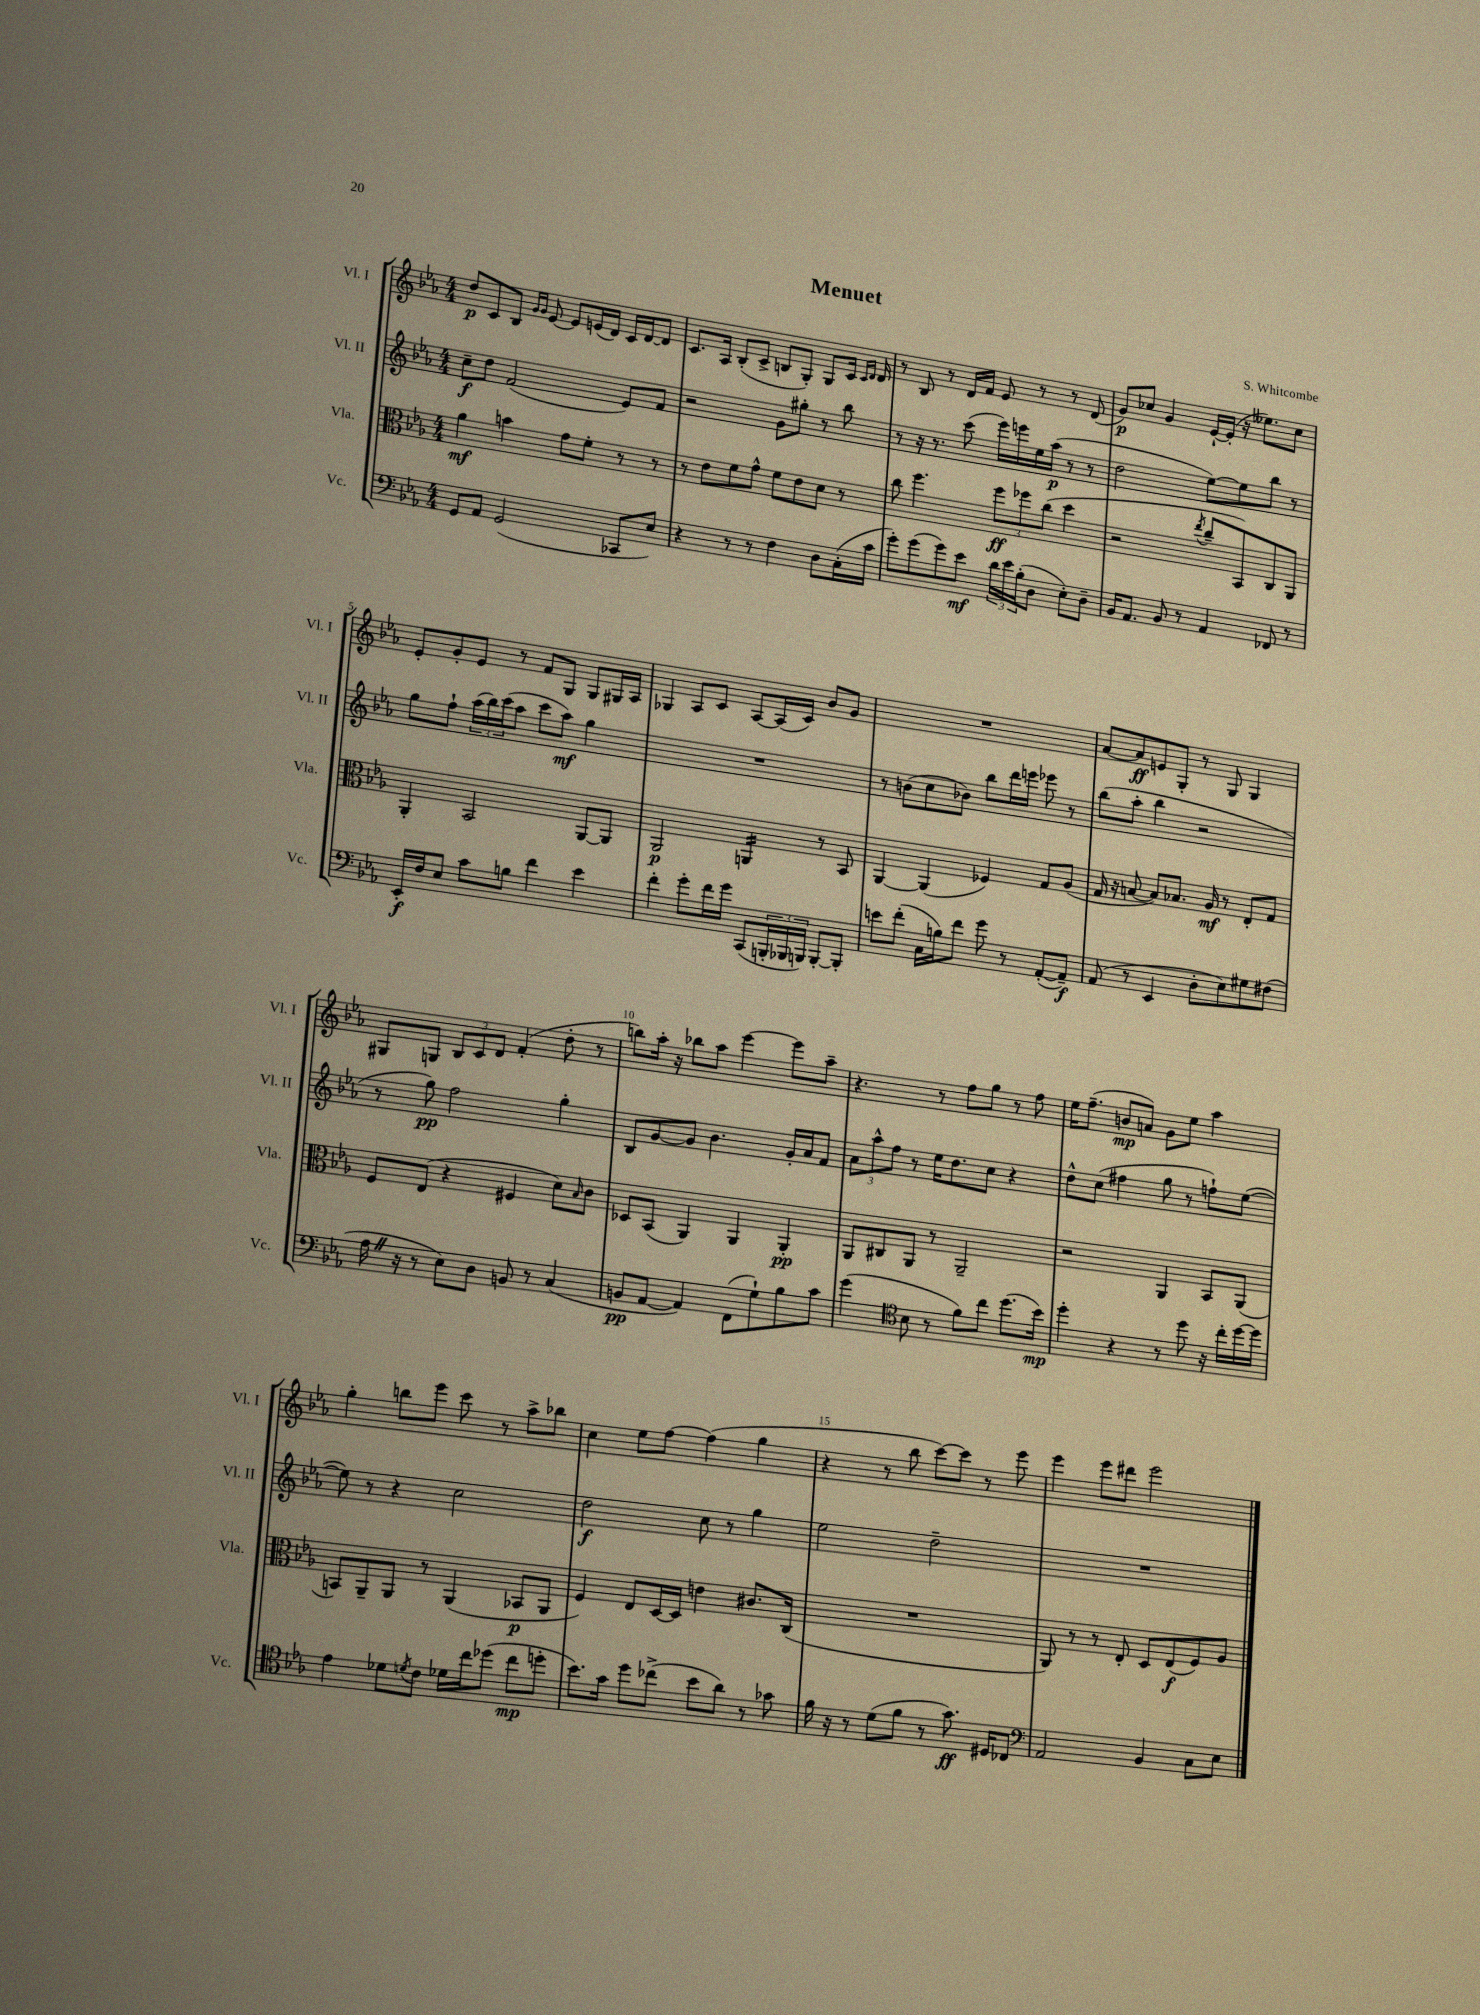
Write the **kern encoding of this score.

**kern	**dynam	**kern	**dynam	**kern	**dynam	**kern	**dynam
*part4	*part4	*part3	*part3	*part2	*part2	*part1	*part1
*staff4	*staff4	*staff3	*staff3	*staff2	*staff2	*staff1	*staff1
*I"Vc.	*	*I"Vla.	*	*I"Vl. II	*	*I"Vl. I	*
*I'Vc.	*	*I'Vla.	*	*I'Vl. II	*	*I'Vl. I	*
*clefF4	*	*clefC3	*	*clefG2	*	*clefG2	*
*k[b-e-a-]	*	*k[b-e-a-]	*	*k[b-e-a-]	*	*k[b-e-a-]	*
*M4/4	*	*M4/4	*	*M4/4	*	*M4/4	*
=1	=1	=1	=1	=1	=1	=1	=1
8GG/L	.	4a-\	mf	8cc~\L	f	8dd/L	p
8AA-/J	.	.	.	8dd\J	.	8c/	.
(2GG/	.	4bn\	.	(2f/	.	8B-/J	.
.	.	.	.	.	.	16qqg/LL	.
.	.	.	.	.	.	16qqg/JJ	.
.	.	.	.	.	.	[8e-/	.
.	.	8g\L	.	.	.	8e-/L]	.
.	.	8f'\J	.	.	.	(16en/L	.
.	.	.	.	.	.	16d/JJ)	.
8CC-X/L	.	8r	.	8e-/L)	.	16c/LL	.
.	.	.	.	.	.	[16d/J	.
8E-/J)	.	8r	.	8f/J	.	8d/J]	.
=2	=2	=2	=2	=2	=2	=2	=2
4r	.	8r	.	2r	.	8.c/L	.
.	.	8e-\L	.	.	.	.	.
.	.	.	.	.	.	16A-/Jk	.
8r	.	8f\	.	.	.	(8B-'/L	.
8r	.	8g^^\J	.	.	.	8c^/J	.
4F\	.	8f\L	.	8g\L	.	8Bn/L	.
.	.	8e-\	.	8gg#X'\J	.	8G'/J)	.
8D\L	.	8d\J	.	8r	.	8G/L	.
(16C'\L	.	8r	.	8bb-\	.	16c/Jk	.
.	.	.	.	.	.	16qqc/LL	.
.	.	.	.	.	.	16qqd/JJ	.
16c\JJ	.	.	.	.	.	16d/	.
=3	=3	=3	=3	=3	=3	=3	=3
8g'\L)	.	8cc\	.	8r	.	8r	.
(8g\	.	4.ff\	.	16r	.	8B-/	.
.	.	.	.	8.r	.	.	.
8g\)	.	.	.	.	.	8r	.
8e-\J	mf	.	.	(8ccc\	.	16d/LL	.
.	.	.	.	.	.	16f/JJ	.
24d\LL	.	12ff\L	ff	16eee-\LL)	.	8e-/	.
24e-\	.	.	.	.	.	.	.
.	.	.	.	16eeen\	.	.	.
(24B-'\J	.	12ff-X\	.	.	.	.	.
8D\J	.	.	.	16ee-\	.	8r	.
.	.	(12cc\J	.	.	.	.	.
.	.	.	.	(16aa-\JJ	p	.	.
8E-'\L)	.	4dd\	.	8r	.	8r	.
8D~\J	.	.	.	8r	.	(8d/	.
=4	=4	=4	=4	=4	=4	=4	=4
16BB-/KL	.	2r	.	2dd\	.	8g/L)	p
8.AA-/J	.	.	.	.	.	.	.
.	.	.	.	.	.	8cc-X/J	.
8BB-/	.	.	.	.	.	4g/	.
8r	.	.	.	.	.	.	.
.	.	8qee-/	.	.	.	.	.
4AA-/	.	8cc~/L	.	[8ee-\L)	.	[16e-`/LL	.
.	.	.	.	.	.	(16e-'/JJ]	.
.	.	8BB-/)	.	8ee-\]	.	16r	.
.	.	.	.	.	.	8.ee--X\L)	.
8FF-X/	.	8C/	.	8bb-\J	.	.	.
8r	.	8AA-/J	.	8r	.	8cc-\J	.
!!LO:LB:g=z
=5	=5	=5	=5	=5	=5	=5	=5
16EE-'/LL	f	4AA-'/	.	8gg\L	.	8e-'/L	.
16F/J	.	.	.	.	.	.	.
8E-/J	.	.	.	8ff`\J	.	8g'/	.
8c\L	.	2BB-/	.	(24aa-\LL	.	8e-/J	.
.	.	.	.	24bb-\)	.	.	.
.	.	.	.	(24ccc\J	.	.	.
8Bn\J	.	.	.	8aa-\J	.	8r	.
4f\	.	.	.	8ccc\L	.	8f/L	.
.	.	.	.	8aa-\J)	mf	8G/J	.
4e-\	.	[8AA-/L	.	4gg\	.	8G/L	.
.	.	8AA-/J]	.	.	.	16G#X/L	.
.	.	.	.	.	.	16A-/JJ	.
=6	=6	=6	=6	=6	=6	=6	=6
4f'\	.	2AA-/	p	1r	.	4G-X/	.
8g'\L	.	.	.	.	.	8A-/L	.
16f\L	.	.	.	.	.	8c/J	.
16g\JJ	.	.	.	.	.	.	.
*	*	*tremolo	*	*	*	*	*
(8CC/L	.	16AAn/LL	.	.	.	[8A-/L	.
.	.	16AAn/	.	.	.	.	.
24BBBn'/L	.	16AAn/	.	.	.	(16A-/L]	.
24BBB-X/	.	.	.	.	.	.	.
.	.	16AAn/JJ	.	.	.	16c/JJ)	.
*	*	*Xtremolo	*	*	*	*	*
24BBBn/JJ)	.	.	.	.	.	.	.
[8BBB'/L	.	8r	.	.	.	8b-/L	.
8BBB'/J]	.	8BB-/	.	.	.	8g/J	.
=7	=7	=7	=7	=7	=7	=7	=7
8en\L	.	[4AA-/	.	8r	.	1r	.
(8f'\J	.	.	.	(8bn\L	.	.	.
16C\LL	.	(4AA-/]	.	8cc\	.	.	.
16Bn\J)	.	.	.	.	.	.	.
8f\J	.	.	.	8b-X\J)	.	.	.
8g\	.	4F-X/)	.	8bb-\L	.	.	.
8r	.	.	.	16ddd\L	.	.	.
.	.	.	.	16eeen\JJ	.	.	.
([8AA-'/L	.	8G/L	.	8eee-X\	.	.	.
8AA-~/J])	f	(8A-/J	.	8r	.	.	.
=8	=8	=8	=8	=8	=8	=8	=8
(8AA-/	.	16G/	.	(8bb-\L	.	[8a-/L	.
.	.	16r	.	.	.	.	.
8r	.	[8Bn/	.	8aa-'\J	.	8a-/]	ff
4EE-/	.	8B/L])	.	4bb-\	.	8en/	.
.	.	8.B-X/J	.	.	.	8G'/J	.
8D'\L	.	.	.	2r	.	8r	.
.	.	16A-/	mf	.	.	.	.
8E-\)	.	8r	.	.	.	8G/	.
8G#X\	.	8E-'/L	.	.	.	4G/	.
(8F#X\J	.	8G/J	.	.	.	.	.
!!LO:LB:g=z
=9	=9	=9	=9	=9	=9	=9	=9
16A-Z\	.	8F/L	.	8r	.	8G#X/L	.
16r	.	.	.	.	.	.	.
8r	.	(8E-/J	.	8gg\)	pp	8Gn/J	.
8E-\L)	.	4r	.	2ff\	.	12B-/L	.
.	.	.	.	.	.	12c/	.
8D\J	.	.	.	.	.	.	.
.	.	.	.	.	.	12d/J	.
8BBn/	.	4F#X/	.	.	.	(4f'/	.
8r	.	.	.	.	.	.	.
(4C/	.	8d\L)	.	4gg'\	.	8dd'\	.
.	.	16qqB-/	.	.	.	.	.
.	.	8c\J	.	.	.	8r	.
=10	=10	=10	=10	=10	=10	=10	=10
8BBn/L	pp	8D-X/L	.	8B-/L	.	8bbn\L)	.
[8AA-/J	.	(8BB-/J	.	[8g/	.	16aa-'\Jk	.
.	.	.	.	.	.	16r	.
4AA-/])	.	4AA-/)	.	8g/J]	.	8bb-X\L	.
.	.	.	.	4.b-\	.	8aa-\J	.
(8FF\L	.	4AA-/	.	.	.	[4eee-\	.
8G`\)	.	.	.	.	.	.	.
8B-\	.	4AA-'/	pp	16g'/LL	.	8eee-\L]	.
.	.	.	.	16a-/J	.	.	.
8c\J	.	.	.	8f/J	.	8aa-~\J	.
=11	=11	=11	=11	=11	=11	=11	=11
(4g\	.	8AA-/L	.	12a-\L	.	4.r	.
.	.	.	.	12aa-^^\	.	.	.
.	.	8C#X/	.	.	.	.	.
.	.	.	.	12ff\J	.	.	.
*clefC4	*	*	*	*	*	*	*
8B-\	.	8AA-/J	.	8r	.	.	.
8r	.	8r	.	16ee-\KL	.	8r	.
.	.	.	.	8.dd\	.	.	.
8f\L)	.	2AA-~/	.	.	.	8ff\L	.
8cc\J	.	.	.	8cc\J	.	8gg\J	.
(8.dd\L	.	.	.	4r	.	8r	.
.	.	.	.	.	.	8ff\	.
16b-\Jk)	mp	.	.	.	.	.	.
=12	=12	=12	=12	=12	=12	=12	=12
4dd'\	.	2r	.	8dd^^\L	.	16ee-\KL	.
.	.	.	.	.	.	(8.ff~\J	.
.	.	.	.	(8cc\J	.	.	.
4r	.	.	.	4ff#X\	.	8bn/L	mp
.	.	.	.	.	.	8an/J)	.
8r	.	4AA-/	.	8gg\	.	8g\L	.
8dd\	.	.	.	8r	.	8ee-\J	.
16r	.	8BB-/L	.	8ffn`\L)	.	4aa-\	.
16cc'\LL	.	.	.	.	.	.	.
[16dd\	.	(8AA-/J	.	([8ee-\J	.	.	.
16dd\JJ]	.	.	.	.	.	.	.
!!LO:LB:g=z
=13	=13	=13	=13	=13	=13	=13	=13
4e-\	.	8BBn/L)	.	8ee-\])	.	4gg'\	.
.	.	8AA-~/	.	8r	.	.	.
8d-X\L	.	8AA-/J	.	4r	.	8bbn\L	.
8qdn/	.	.	.	.	.	.	.
8c\J	.	8r	.	.	.	8eee-\J	.
16d-X\LL	.	(4AA-/	.	2cc\	.	8ccc\	.
16cc\J	.	.	.	.	.	.	.
(8dd-X\J	.	.	.	.	.	8r	.
8cc\L	mp	8BB-X/L	p	.	.	8aa-^\L	.
8ddn'\J	.	8AA-/J	.	.	.	8bb-X\J	.
=14	=14	=14	=14	=14	=14	=14	=14
8.b-\L)	.	4F/)	.	2dd\	f	4cc\	.
16g\Jk	.	.	.	.	.	.	.
8dd\L	.	8E-/L	.	.	.	8ee-\L	.
(8cc-X^\J	.	[16D/L	.	.	.	[8ff\J	.
.	.	16D/JJ]	.	.	.	.	.
8b-\L	.	4en\	.	8cc\	.	(4ff\]	.
8a-\J)	.	.	.	8r	.	.	.
8r	.	8.c#X/L	.	4gg\	.	4gg\	.
8g-X\	.	.	.	.	.	.	.
.	.	(16C/Jk	.	.	.	.	.
=15	=15	=15	=15	=15	=15	=15	=15
16f\	.	1r	.	2ee-\	.	4r	.
16r	.	.	.	.	.	.	.
8r	.	.	.	.	.	.	.
(8d\L	.	.	.	.	.	8r	.
8f\J	.	.	.	.	.	8bb-\	.
8r	.	.	.	2dd~\	.	[8ccc\L)	.
8.g\)	ff	.	.	.	.	8ccc\J]	.
.	.	.	.	.	.	8r	.
16D#X/KL	.	.	.	.	.	.	.
8C-X/J	.	.	.	.	.	8eee-\	.
=16	=16	=16	=16	=16	=16	=16	=16
*clefF4	*	*	*	*	*	*	*
2AA-/	.	8AA-/)	.	1r	.	4eee-\	.
.	.	8r	.	.	.	.	.
.	.	8r	.	.	.	8eee-\L	.
.	.	8E-'/	.	.	.	8ddd#X\J	.
4BB-/	.	8D/L	.	.	.	2eee-\	.
.	.	(8E-/	f	.	.	.	.
8C\L	.	8F/)	.	.	.	.	.
8E-\J	.	8A-/J	.	.	.	.	.
==	==	==	==	==	==	==	==
*-	*-	*-	*-	*-	*-	*-	*-
